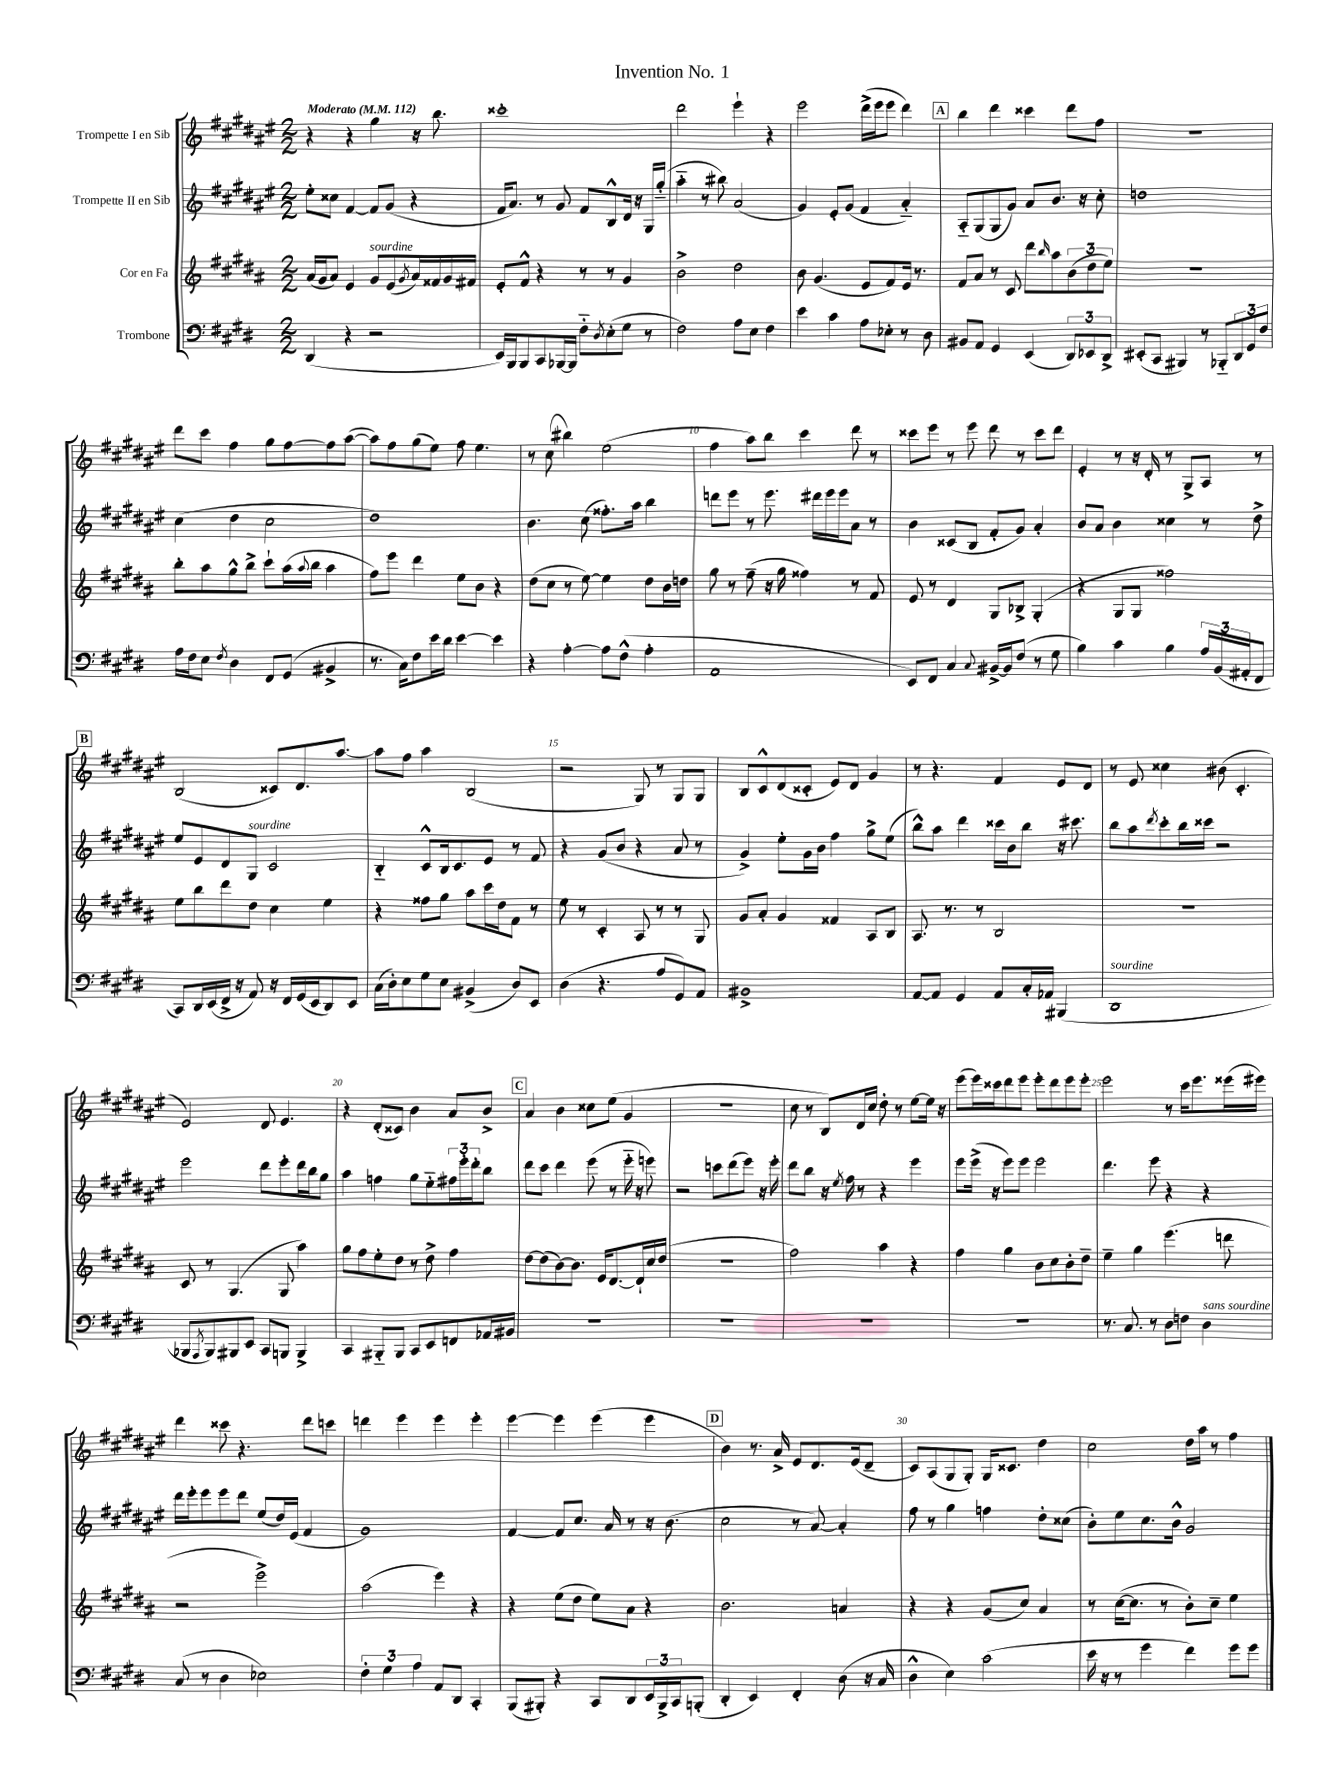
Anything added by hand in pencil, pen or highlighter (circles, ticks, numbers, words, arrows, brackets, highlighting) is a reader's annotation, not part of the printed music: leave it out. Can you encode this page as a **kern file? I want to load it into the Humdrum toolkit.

**kern	**kern	**kern	**kern
*part4	*part3	*part2	*part1
*staff4	*staff3	*staff2	*staff1
*I"Trombone	*I"Cor en Fa	*I"Trompette II en Sib	*I"Trompette I en Sib
*clefF4	*clefG2	*clefG2	*clefG2
*k[f#c#g#d#]	*k[f#c#g#d#a#]	*k[f#c#g#d#a#e#]	*k[f#c#g#d#a#e#]
*M2/2	*M2/2	*M2/2	*M2/2
*MM112	*MM112	*MM112	*MM112
=1	=1	=1	=1
!	!	!	!LO:TX:a:B:t=Moderato
(4DD#/	(16a#/LL	8ee#'\L	4r
.	16g#/J	.	.
.	8a#/J)	8cc##X\J	.
4r	4e/	[4f#/	4r
!	!LO:TX:a:i:t=sourdine	!	!
2r	8g#/L	8f#/L]	4gg#\
.	(8e/	(8g#/J	.
.	8qg#/	.	.
.	16a#/L)	4r	16r
.	16f##X/	.	8.bb\
.	16g#/	.	.
.	16f#X/JJ	.	.
=2	=2	=2	=2
16EE/LL)	8e'/L	16f#/KL	1ccc##X'
16BBB/J	.	8.a#/J)	.
8BBB/	8f#^^/J	.	.
8CC#/	4r	8r	.
[16BBB-X/L	.	8g#/	.
16BBB-/JJ]	.	.	.
8F#\L	8r	8f#/L	.
8qD#/	.	.	.
(8E'\	8r	8B^^/	.
8G#\J	4g#/	16d#/Jk	.
.	.	16r	.
8r	.	16G#/LL	.
.	.	(16gg#/JJ	.
=3	=3	=3	=3
2F#\)	2b^\	4aa#\	2ddd#\
.	.	8r	.
.	.	8bb#X\)	.
8A\L	2dd#\	(2a#/	4eee#`\
8E\J	.	.	.
4F#\	.	.	4r
=4	=4	=4	=4
4e\	8b\	4g#/)	2eee#\
.	(4.g#/	.	.
4c#\	.	8e#'/L	.
.	.	(8g#/J	.
8A\L	8e/L	4f#/	(16ddd#^\LL
.	.	.	16eee#\J
8E-X'\J	8f#/)	.	8eee#\J
8r	16e/Jk	4a#/)	4ddd#\)
.	8.r	.	.
8D#\	.	.	.
!!LO:REH:place=s1:t=A
=5	=5	=5	=5
8BB#X/L	8f#/L	8A#/L	4bb\
8AA/J	8a#/J	(8G#/	.
4GG#/	8r	8G#/	4ddd#\
.	8c#/	8g#/J)	.
(4EE/	8ddd#\L	8a#/L	4ccc##X\
.	16qqbb/	.	.
.	8aa#\	8.b/J	.
12DD#/L)	(12b\	.	8ddd#\L
.	.	16r	.
12EE-X/	12dd#\	.	.
.	.	8cc#'\	8ff#\J
12DD#^/J	12ee\J)	.	.
=6	=6	=6	=6
(8EE#X'/L	1r	1ddn	1r
8CC#/J	.	.	.
4BBB#X/)	.	.	.
8r	.	.	.
8BBB-X/L	.	.	.
12DD#/	.	.	.
12GG#/	.	.	.
12F#/J	.	.	.
!!LO:LB:g=z
=7	=7	=7	=7
16A\LL	8bb'\L	(4cc#\	8ddd#\L
16F#\J	.	.	.
8E\J	8aa#\	.	8ccc#\J
8qF#/	.	.	.
4D#\	8gg#^^\	4dd#\	4ff#\
.	8bb^\J	.	.
8FF#/L	8ccc#`\L	2cc#\	8gg#\L
(8GG#/J	(16aa#\L	.	[8ff#\
.	8qqaa#/	.	.
.	16bb\JJ	.	.
4BB#X^/	4aa#\	.	8ff#\]
.	.	.	([8aa#\J
=8	=8	=8	=8
8.r	8ff#\L)	1dd#)	8aa#\L])
.	8eee\J	.	8ff#\
16C#\KL)	.	.	.
8F#\	4ddd#\	.	(8gg#\
16e\L	.	.	8ee#\J)
16d#\JJ	.	.	.
[4e\	8ee\L	.	8ff#\
.	8b\J	.	4.ee#\
4e\]	4r	.	.
=9	=9	=9	=9
4r	(8dd#\L	4.b\	8r
.	8cc#\J	.	(8cc#\
[4A'\	8r	.	4bb#X\)
.	[8ee\)	(8cc#\	.
8A\L]	4ee\]	8.ff##X'\L)	(2ee#\
(8F#^^\J	.	.	.
.	.	16aa#\Jk	.
4A'\	8dd#\L	4bb\	.
.	16b\L	.	.
.	16ddn\JJ	.	.
=10	=10	=10	=10
1AA	8gg#\	8dddn\L	4ff#\
.	8r	8eee#\J	.
.	(8ff#~\	8r	8aa#\L)
.	16r	8.eee#\	8bb\J
.	16gg#\	.	.
.	4ff##X\)	.	4ccc#\
.	.	16ddd#X\LL	.
.	.	16eee#\	.
.	.	16eee#\J	.
.	8r	8a#\J	8ddd#\
.	8f#/	8r	8r
=11	=11	=11	=11
8EE/L)	8e/	4b\	8ccc##X\L
8FF#/J	8r	.	8eee#\J
4C#/	4d#/	(8c##X/L	8r
.	.	8B/J	8eee#\
8qqC#/	.	.	.
[16BB#X^/LL	8G#/L	8f#'/L	8ddd#\
16BB#/J]	.	.	.
(8F#/J	8B-X^/J	8g#/J)	8r
8r	(4G#'/	4a#'/	8ccc##\L
8G#\	.	.	8ddd#\J
=12	=12	=12	=12
4B\)	4r	8b/L	4e#'/
.	.	8a#/J	.
4c#\	8G#/L	4b\	8r
.	8G#/J	.	16r
.	.	.	16d#'/
4B\	2ff##X\)	4cc##X\	8r
.	.	.	8G#^/L
24A/LL	.	8r	8A#/J
(24BB/	.	.	.
24AA#X'/J	.	.	.
8FF#/J	.	8dd#^\	8r
!!LO:LB:g=z
!!LO:REH:place=s1:t=B
=13	=13	=13	=13
8CC#/L)	8ee\L	8ee#/L	(2B/
16DD#/L	8bb\	8e#/	.
(16EE/	.	.	.
16FF#^/JJ	8ddd#\	8d#/	.
16r	.	.	.
!	!	!LO:TX:a:i:t=sourdine	!
8AA/)	8dd#\J	8G#/J	.
16r	4cc#\	2c#/	8c##X/L)
16FF#/LL	.	.	.
(16GG#/	.	.	8.d#/
16EE/J	.	.	.
8DD#/)	4ee\	.	.
.	.	.	[8.aa#/J
8EE/J	.	.	.
=14	=14	=14	=14
(16C#\LL	4r	4B/	8aa#\L]
16D#'\J)	.	.	.
8E\	.	.	8ff#\J
8G#\	8ff##X\L	8c#^^/L	4aa#\
8E\J	8gg#\J	16B/k	.
.	.	8.c#/	.
(4BB#X^/	8aa#\L	.	(2B/
.	16ccc#\L	8e#/J	.
.	16dd#\J	.	.
8D#/L)	8f#\J	8r	.
8EE/J	8r	8f#/	.
=15	=15	=15	=15
(4D#\	8ee\	4r	2r
.	8r	.	.
4.r	4c#'/	(8g#/L	.
.	.	8b/J	.
.	8A#/	4r	8G#/)
8A/L	8r	.	8r
8GG#/)	8r	8a#/	8G#/L
8AA/J	8G#/	8r	8G#/J
=16	=16	=16	=16
1BB#X^	8g#/L	4g#^/)	8B/L
.	8a#'/J	.	8c#^^/
.	4g#/	8ee#'\L	(8d#/
.	.	16g#\L	8c##X'/J
.	.	16b\JJ	.
.	4f##X/	4ff#\	8e#/L)
.	.	.	8d#/J
.	8A#/L	8gg#^\L	4g#/
.	8B/J	(8ee#\J	.
=17	=17	=17	=17
[8AA/L	8.A#/	8bb^^\L)	8r
8AA/J]	.	8aa#\J	4.r
.	8.r	.	.
4GG#/	.	4ddd#\	.
.	8r	.	.
8AA/L	2B/	16ccc##X\LL	4f#/
.	.	16b\J	.
16C#'/L	.	8bb\J	.
16AA-X/JJ	.	.	.
(4BBB#X/	.	16r	8e#/L
.	.	8.ccc#X\	.
.	.	.	8d#/J
=18	=18	=18	=18
!LO:TX:a:i:t=sourdine	!	!	!
1DD#	1r	8bb\L	8r
.	.	8aa#\	8e#/
.	.	8qddd#/	.
.	.	8ccc#'\	4cc##X\
.	.	16bb\L	.
.	.	16ccc##X\JJ	.
.	.	2r	(8b#X\
.	.	.	4.c#'/
!!LO:LB:g=z
=19	=19	=19	=19
8BBB-X/L	8c#/	2eee#\	2e#/)
8qAAA/	.	.	.
8BBB-/)	8r	.	.
8BBB#X/	(4.G#/	.	.
8EE/J	.	.	.
8CC#/L	.	8ddd#\L	8d#/
8BBBn/J	8G#/	8eee#'\	4.e#/
4BBB^/	4aa#\)	16ddd#\L	.
.	.	16bb\J	.
.	.	8gg#\J	.
=20	=20	=20	=20
4CC#/	8gg#\L	4aa#\	4r
.	8ff#\	.	.
8BBB#X/L	8ee'\	4ffn\	(8d#'/L
8BBB#/J	8dd#\J	.	8c##X/J)
8CC#/L	8r	8gg#\L	4b\
8EE/	8dd#^\	8ee#\	.
8FFn/	4ff#\	24ff#X\L	8a#/L
.	.	24eee#'\	.
.	.	24ddd#'\J	.
16AA-X/L	.	8bb\J	8b^/J
16BB#X/JJ	.	.	.
!!LO:REH:place=s1:t=C
=21	=21	=21	=21
1r	[8dd#\L	8ddd#\L	4a#/
.	(8dd#\]	8ccc#\J	.
.	[8b\)	4ddd#\	4b\
.	8.b\J]	.	.
.	.	(8eee#\	8cc##X\L
.	16e/KL	.	.
.	[8.d#/	8r	(8ee#\J
.	.	16eee#\	4g#/
.	16d#`/L]	16r	.
.	16cc#/	8eeen\)	.
.	(16dd#/JJ	.	.
=22	=22	=22	=22
1r	1r	2r	1r
.	.	8cccn\L	.
.	.	(8ddd#\	.
.	.	8eee#\J)	.
.	.	16r	.
.	.	16eee#'\	.
=23	=23	=23	=23
1r	2ff#\)	8ddd#\L	8cc#\
.	.	8bb\J	8r
.	.	16r	8B/L)
.	.	8qee#/	.
.	.	16ff#\	.
.	.	8r	16d#/L
.	.	.	16cc#/JJ
.	4aa#\	4r	8dd#'\
.	.	.	8r
.	4r	4eee#\	[8ee#\L
.	.	.	16ee#\Jk]
.	.	.	16r
=24	=24	=24	=24
1r	4ff#\	8eee#\L	(8eee#\L
.	.	(16eee#^\Jk	16eee#\L)
.	.	16r	16ccc##X\J
.	4gg#\	8eee#\L)	8ddd#\
.	.	8eee#\J	8eee#\J
.	8b\L	2eee#\	8eee#'\L
.	8cc#\	.	8ddd#\
.	8b'\	.	8eee#\
.	8dd#~\J	.	8eee#'\J
=25	=25	=25	=25
8.r	4ee~\	4.ddd#\	2eee#\
8.C#/	.	.	.
.	4gg#\	.	.
8r	.	8eee#\	.
8D#\L	(4.eee\	4r	8r
8Fn\J	.	.	16ccc#\KL
.	.	.	8.eee#\
!LO:TX:a:i:t=sans sourdine	!	!	!
4D#\	.	4r	.
.	8dddn\	.	(16eee##X\L
.	.	.	16eee#X\JJ)
!!LO:LB:g=z
=26	=26	=26	=26
(8C#/	2r	16ddd#\LL	4ddd#\
.	.	16eee#'\J	.
8r	.	8eee#\	.
4D#\	.	8eee#\	8ccc##X\
.	.	8ddd#\J	4.r
2E-X\)	2eee^\)	(8ee#/L	.
.	.	16dd#/L)	.
.	.	(16e#/JJ	.
.	.	4f#/	8ddd#\L
.	.	.	8cccn\J
=27	=27	=27	=27
6F#'\	(2aa#\	1g#)	4dddn\
6G#\	.	.	.
.	.	.	4eee#\
6A\	.	.	.
8AA/L	4eee\)	.	4eee#\
8DD#/J	.	.	.
4CC#'/	4r	.	4eee#'\
=28	=28	=28	=28
(8BBB/L	4r	[4f#/	[4eee#\
8BBB#X'/J)	.	.	.
4r	(8ee\L	8f#/L]	4eee#\]
.	8dd#\J	8.cc#/J	.
8CC#/L	8ee\L)	.	(4eee#\
.	.	16a#/	.
8DD#/	8a#\J	8r	.
24EE/L	4r	16r	4eee#\
24BBB#^/	.	.	.
.	.	(8.b\	.
24CC#/J	.	.	.
(8BBBn'/J	.	.	.
!!LO:REH:place=s1:t=D
=29	=29	=29	=29
4DD#'/	2.b\	2cc#\	4b\)
4EE/)	.	.	8.r
.	.	.	16a#^/
4FF#'/	.	8r	8e#/L
.	.	[8a#/)	8.d#/
(8D#\	4an/	4a#'/]	.
.	.	.	(16e#/k
16r	.	.	8d#~/J
16C#/	.	.	.
=30	=30	=30	=30
4D#^^\	4r	8ff#\	8c#/L)
.	.	8r	(8A#/
4E\)	4r	4gg#\	8G#/
.	.	.	8G#'/J)
(2c#\	(8g#/L	4ffn\	16G#/KL
.	.	.	8.c##X/J
.	8cc#/J)	.	.
.	4a#/	8dd#'\L	4dd#\
.	.	(8cc##X\J	.
=31	=31	=31	=31
16e\	8r	8b'\L)	2cc#\
16r	.	.	.
8r	([16cc#\KL	8ee#\	.
.	8.cc#\J]	.	.
4g#\	.	8.cc#\	.
.	8r	.	.
.	.	16b^^\Jk	.
4f#\)	8b'\L)	2g#/	16dd#\LL
.	.	.	16aa#\JJ
.	8cc#~\J	.	8r
8g#\L	4ee\	.	4ff#\
8g#\J	.	.	.
==	==	==	==
*-	*-	*-	*-
